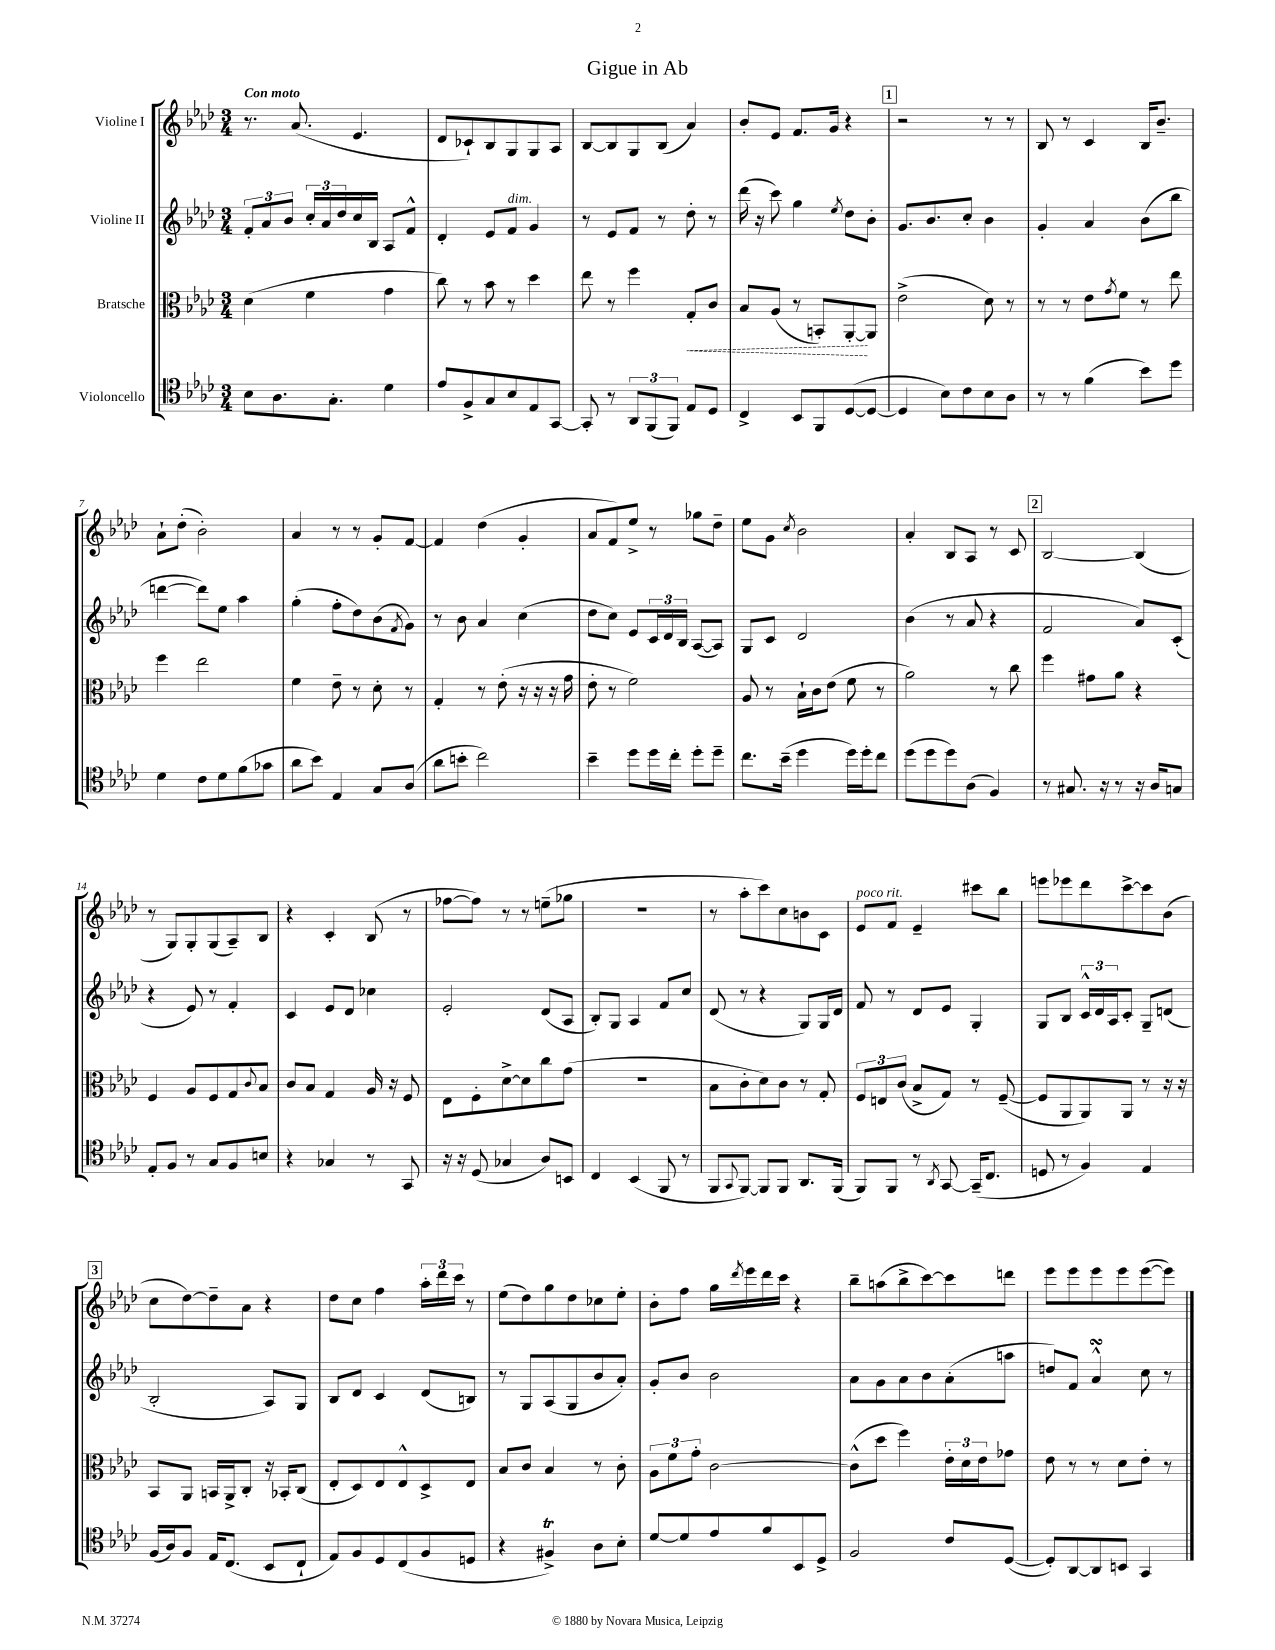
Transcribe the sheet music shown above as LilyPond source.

\header { title = "Gigue in Ab" }
<<
\new StaffGroup <<
\new Staff = "s0" \with { instrumentName = "Violine I" } {
    \clef treble \key aes \major \numericTimeSignature \time 3/4 \tempo "Con moto"
    r8. aes'8.( ees'4. |
    des'8 ces'8-!) bes8 g8 g8 aes8 |
    bes8~ bes8 g8 bes8( aes'4) |
    bes'8-. ees'8 f'8. g'16 r4 |
    \mark \markup { \box "1" } r2 r8 r8 |
    bes8 r8 c'4 bes16 bes'8.-- |
    aes'8-! des''8-.( bes'2-.) |
    aes'4 r8 r8 g'8-. f'8~ |
    f'4 des''4( g'4-. |
    aes'8 f'8) ees''8-> r8 ges''8 des''8-- |
    ees''8 g'8 \acciaccatura { c''8 } bes'2 |
    aes'4-. bes8 aes8 r8 c'8 |
    \mark \markup { \box "2" } bes2~ bes4( |
    r8 g8) g8-. g8( aes8--) bes8 |
    r4 c'4-. bes8( r8 |
    fes''8~ fes''8) r8 r8 e''8--( ges''8 |
    R2. |
    r8 aes''8-. c'''8) c''8 b'8 c'8 |
    ees'8^\markup { \italic "poco rit." } f'8 ees'4-- cis'''8 bes''8 |
    e'''8 ees'''8 des'''8 c'''8~-> c'''8 bes'8( |
    \mark \markup { \box "3" } c''8 des''8~) des''8-- aes'8 r4 |
    des''8 c''8 f''4 \tuplet 3/2 { aes''16-. des'''16 c'''16 } r8 |
    ees''8( des''8) g''8 des''8 ces''8 ees''8-. |
    bes'8-. f''8 g''16 \acciaccatura { des'''8 } ees'''16 des'''16 c'''16 r4 |
    bes''8-- a''8( bes''8-> c'''8~) c'''8 d'''8 |
    ees'''8 ees'''8 ees'''8 ees'''8 ees'''8~( ees'''8) \bar "|." |
}
\new Staff = "s1" \with { instrumentName = "Violine II" } {
    \clef treble \key aes \major \numericTimeSignature \time 3/4
    \tuplet 3/2 { f'8-. aes'8 bes'8 } \tuplet 3/2 { c''16-. aes'16 des''16 } c''16 bes16 aes8 f'8-^ |
    des'4-. ees'8 f'8^\markup { \italic "dim." } g'4 |
    r8 ees'8 f'8 r8 des''8-. r8 |
    des'''16( r16 c'''8) g''4 \acciaccatura { ees''8 } des''8 bes'8-. |
    \mark \markup { \box "1" } g'8. bes'8. c''8-. bes'4 |
    g'4-. aes'4 bes'8( bes''8 |
    d'''4~ d'''8) ees''8 aes''4 |
    g''4-.( f''8-. des''8) bes'8( \acciaccatura { f'8 } g'8) |
    r8 bes'8 aes'4 c''4( |
    des''8 c''8) ees'8 \tuplet 3/2 { c'16 des'16 bes16 } aes8~( aes8) |
    g8 c'8 des'2 |
    bes'4( r8 aes'8 r4 |
    \mark \markup { \box "2" } f'2 aes'8) c'8-.( |
    r4 ees'8) r8 f'4-. |
    c'4 ees'8 des'8 ces''4 |
    ees'2-. des'8( aes8 |
    bes8-.) g8 aes4 f'8 c''8 |
    des'8( r8 r4 g8) g16 des'16 |
    f'8 r8 des'8 ees'8 g4-. |
    g8 bes8 \tuplet 3/2 { c'16-^ des'16 aes16 } c'8-. g8-- d'8( |
    \mark \markup { \box "3" } bes2-. aes8) g8 |
    bes8 des'8 c'4 des'8( b8) |
    r8 g8 aes8( g8 bes'8 aes'8-.) |
    g'8-. bes'8 bes'2 |
    aes'8 g'8 aes'8 bes'8 aes'8-.( a''8 |
    d''8) f'8 aes'4-^\turn c''8 r8 \bar "|." |
}
\new Staff = "s2" \with { instrumentName = "Bratsche" } {
    \clef alto \key aes \major \numericTimeSignature \time 3/4
    des'4( f'4 g'4 |
    c''8) r8 bes'8 r8 des''4 |
    ees''8 r8 f''4 \once \override Hairpin.style = #'dashed-line g8-.\< c'8 |
    bes8 aes8( r8 b,8-.) aes,8~-.\! aes,8 |
    \mark \markup { \box "1" } ees'2->( des'8) r8 |
    r8 r8 ees'8 \acciaccatura { g'8 } f'8 r8 ees''8 |
    f''4 ees''2 |
    f'4 ees'8-- r8 des'8-. r8 |
    g4-. r8 ees'8-.( r16 r16 r16 g'16 |
    ees'8-. r8 f'2) |
    aes8 r8 bes16-! c'16 ees'8( f'8 r8 |
    aes'2) r8 c''8 |
    \mark \markup { \box "2" } f''4 gis'8 aes'8 r4 |
    f4 aes8 f8 g8 \appoggiatura { c'8 } bes8 |
    c'8 bes8 g4 aes16 r16 f8 |
    ees8 f8-. des'8~-> des'8 c''8 g'8( |
    R2. |
    bes8 c'8-. des'8) c'8 r8 g8-. |
    \tuplet 3/2 { f8 e8 c'8( } bes8-> g8) r8 f8~--( |
    f8 aes,8 aes,8) aes,8 r8 r16 r16 |
    \mark \markup { \box "3" } bes,8 aes,8 b,16 aes,16-> c8-. r16 bes,16-. c8( |
    ees8-. des8) ees8 ees8-^ des8-> ees8 |
    bes8 c'8 bes4 r8 c'8-. |
    \tuplet 3/2 { aes8 f'8 g'8-. } c'2~ |
    c'8-^( des''8 f''4) \tuplet 3/2 { ees'16-. des'16 ees'16 } ges'8 |
    ees'8 r8 r8 des'8 ees'8-. r8 \bar "|." |
}
\new Staff = "s3" \with { instrumentName = "Violoncello" } {
    \clef tenor \key aes \major \numericTimeSignature \time 3/4
    bes8 aes8. g8.-. des'4 |
    ees'8 f8-> g8 bes8 ees8 g,8~ |
    g,8-. r8 \tuplet 3/2 { aes,8 f,8( f,8) } ees8 des8 |
    c4-> bes,8 f,8 des8~( des8~ |
    \mark \markup { \box "1" } des4 bes8) c'8 bes8 aes8 |
    r8 r8 f'4( bes'8) des''8 |
    des'4 c'8 des'8 f'8( ges'8 |
    aes'8 bes'8) ees4 g8 aes8( |
    aes'8 b'8-. c''2) |
    bes'4-- des''8 des''16 c''16-. des''8-. des''8-- |
    c''8. bes'16--( des''4 des''16) des''16-. c''8 |
    des''8( des''8 des''8) aes8( f4) |
    \mark \markup { \box "2" } r8 gis8. r16 r8 r16 aes16 g8 |
    ees8-. f8 r8 g8 f8 b8 |
    r4 ges4 r8 g,8 |
    r16 r16 des8( ges4 aes8) b,8 |
    c4 bes,4( f,8 r8 |
    f,8 \appoggiatura { g,8 } f,8~) f,8 f,8 aes,8. f,16( |
    f,8) f,8 r8 \acciaccatura { aes,8 } g,8~ g,16--( c8. |
    d8 r8 f4) ees4 |
    \mark \markup { \box "3" } f16( aes16) f8 ees16 c8.( bes,8 c8-! |
    ees8) f8 des8 c8( f8 d8 |
    r4 fis4->\trill) aes8 bes8-. |
    des'8~ des'8 ees'8 f'8 bes,8 des8-> |
    f2 c'8 des8~( |
    des8-.) aes,8~ aes,8 b,8 g,4 \bar "|." |
}
>>
>>
